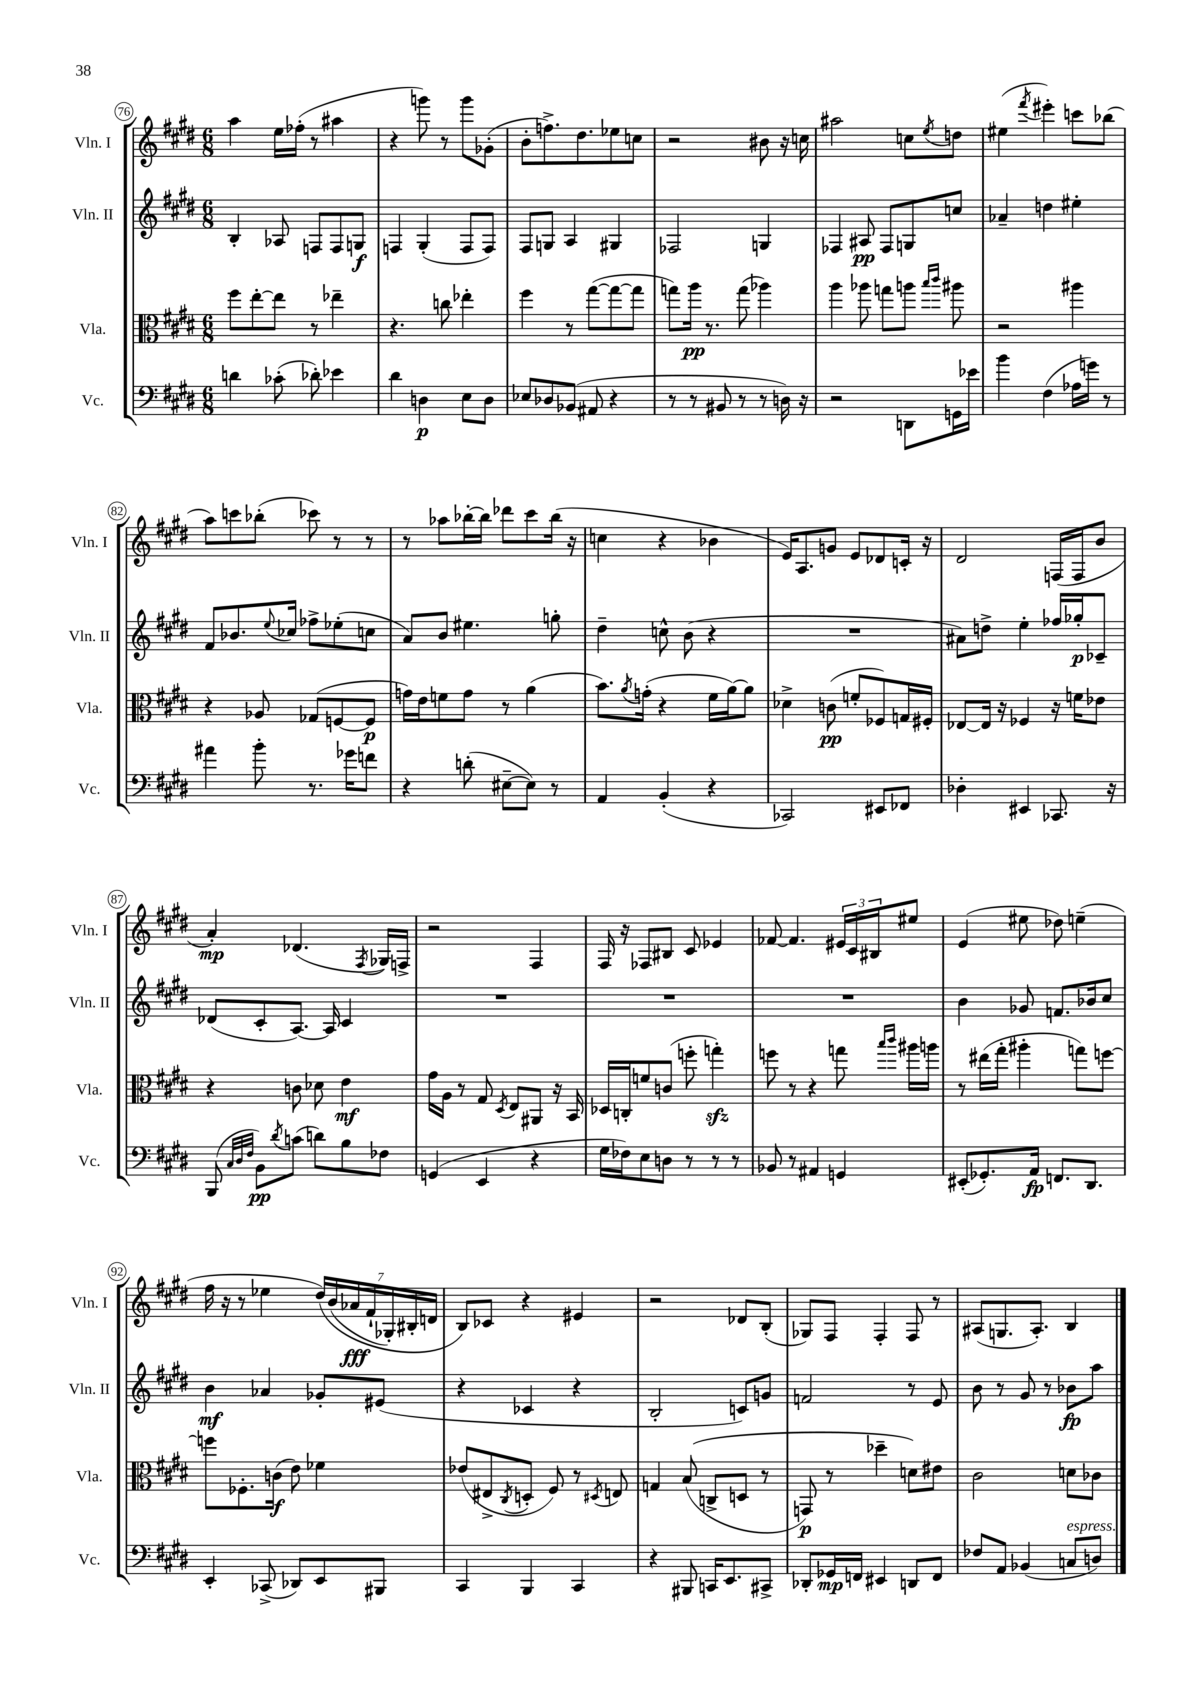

**kern	**kern	**kern	**kern
*staff4	*staff3	*staff2	*staff1
*clefF4	*clefC3	*clefG2	*clefG2
*k[f#c#g#d#]	*k[f#c#g#d#]	*k[f#c#g#d#]	*k[f#c#g#d#]
*M6/8	*M6/8	*M6/8	*M6/8
4d	8ff#	4B'	4aa
.	[8ee'	.	.
(8c-'	8ee]	8A-	16ee
.	.	.	(16ff-'
8d-')	8r	8F	8r
4e-	4ee-~	8F	4aa#
.	.	8G	.
=	=	=	=
4d#	4.r	4F	4r
4D	.	(4G#'	8ggg)
.	8cc	.	8r
8E	4ee-'	8F	8ggg
8D	.	8F)	(8g-'
=	=	=	=
8E-	4ff#	8F#	8b'
8D-	.	8G	8.ff^)
(8BB-	8r	4A	.
.	.	.	8.dd#
8AA#	([8gg#	.	.
4r	8gg#_	4G#	8ee-
.	8gg#]	.	8cc
=	=	=	=
8r	8gg)	2F-	2r
8r	16aa	.	.
.	8.r	.	.
8BB#	.	.	.
8r	(8gg	.	.
8r	4aa-)	4G	8b#
16D)	.	.	16r
16r	.	.	16cc
=	=	=	=
2r	4aa	4F-	2aa#
.	8aa-	8A#	.
.	8gg	8F-	.
8DD	8aa	8G	8cc
.	16qqbb	.	.
.	16qqccc#	.	8qee
16GG	8aa#	8cc	8dd
16e-	.	.	.
=	=	=	=
4b	2r	4a-~	(4ee#
.	.	.	8qfff#
(4F#	.	4dd	4eee#')
16A-	4aa#	4ee#'	8ccc
16g)	.	.	.
8r	.	.	(8bb-
=	=	=	=
4a#	4r	8f#	8aa)
.	.	8.b-	8ccc
8b'	8A-	.	(8bb-'
.	.	8qqee	.
.	.	16cc-	.
8.r	(8G-	8ff-^	8ccc-)
.	[8F	(8ee-'	8r
16g-	.	.	.
8f	8F]	8cc	8r
=	=	=	=
4r	16g)	8a)	8r
.	16e	.	.
.	8f	8b	8aa-
(8d'	8g	4.ee#	[16bb-'
.	.	.	16bb-]
[8E#~	8r	.	8ddd-
8E#])	(4a	.	8ccc#
8r	.	8gg'	(16bb-
.	.	.	16r
=	=	=	=
4AA	8.b)	4dd#~	4cc
.	8qa	.	.
.	(16g'	.	.
(4BB'	4r	8cc^^	4r
.	.	(8b	.
4r	16f#	4r	4b-
.	[16a)	.	.
.	8a]	.	.
=	=	=	=
2CC-)	4d-^	2.r	16e)
.	.	.	8.A
.	(8c	.	8g
.	8f'	.	8e
8EE#	8F-)	.	8d-
8FF-	16G	.	16c'
.	16F#'	.	16r
=	=	=	=
4D-'	[8E-	8a#)	2d#
.	16E-]	8dd^	.
.	16r	.	.
4EE#	4F-	4ee'	.
8.CC-	16r	16ff-	(16F
.	16f	16gg-'	16F
.	8e-	8c-~	8b
16r	.	.	.
=	=	=	=
(8BBB	4r	(8d-	4a')
32qqC#	.	.	.
32qqD#	.	.	.
32qqF#	.	.	.
8BB)	.	8c#'	.
8qd#	.	.	.
(8c	8c	[8.A)	(4.d-
8d)	8d-	.	.
.	.	16A]	.
8B	4e	4c#	.
.	.	.	8qF#
8F-	.	.	16G-)
.	.	.	16F^
=	=	=	=
(4GG	16g#	2.r	2r
.	16A	.	.
.	8r	.	.
4EE	8G#	.	.
.	8qD#	.	.
.	8E	.	.
4r	8AA#	.	4F#
.	16r	.	.
.	16BB	.	.
=	=	=	=
16G#	16D-	2.r	16F#
16F-)	16C'	.	16r
8E	8f	.	8F-
8D	(8c	.	8B#
8r	8ff'	.	8c#
8r	4gg')	.	4e-
8r	.	.	.
=	=	=	=
8BB-	8ff	2.r	[8f-
8r	8r	.	4.f-]
4AA#	4r	.	.
4GG	8gg	.	24e#
.	.	.	24c#
.	.	.	24B#
.	16qqbb	.	.
.	16qqccc#	.	.
.	16aa#	.	8ee#
.	16aa	.	.
=	=	=	=
(8EE#'	8r	4b	(4e
8.GG-')	(16ee#	.	.
.	16gg#'	.	.
.	4aa#'	8g-	8ee#
16AA	.	.	.
8.FF	.	8.f	8dd-)
.	8gg)	.	(4ee~
8.DD#	.	16b-	.
.	[8ff	8cc#	.
=	=	=	=
4EE'	8ff]	4b	16ff#
.	.	.	16r
.	8.F-'	.	8r
(8CC-^	.	4a-	4ee-
.	(16c	.	.
8DD-)	8e)	.	.
8EE	4f-	8g-'	&(28dd#)
.	.	.	(28b
.	.	.	28a-
.	.	.	28f#`
8BBB#	.	(8e#	.
.	.	.	28G-')
.	.	.	28B#'
.	.	.	28d
=	=	=	=
4CC#	(8e-	4r	8B&)
.	8E#^	.	8c-
.	8qC#	.	.
4BBB	8D'	4c-	4r
.	8F#)	.	.
4CC#	8r	4r	4e#
.	8qD#	.	.
.	8E	.	.
=	=	=	=
4r	4G	2B'	2r
8BBB#	&((8B	.	.
16CC	8C^	.	.
8.EE	.	.	.
.	8D	8c)	8d-
8CC#^	8r	8g	(8B'
=	=	=	=
8DD-'	8GG)	2f	8G-)
16GG-	8r	.	8F#
16FF	.	.	.
4EE#	4dd-~	.	4F#'
8DD	8d&)	8r	8F#
8FF	8e#	8e	8r
=	=	=	=
8F-	2c#	8b	(8A#
8AA	.	8r	8.G
(4BB-	.	8g#	.
.	.	.	8.A#')
.	.	8r	.
8C	8d	8b-	4B
8D)	8c-	8aa	.
==	==	==	==
*-	*-	*-	*-
